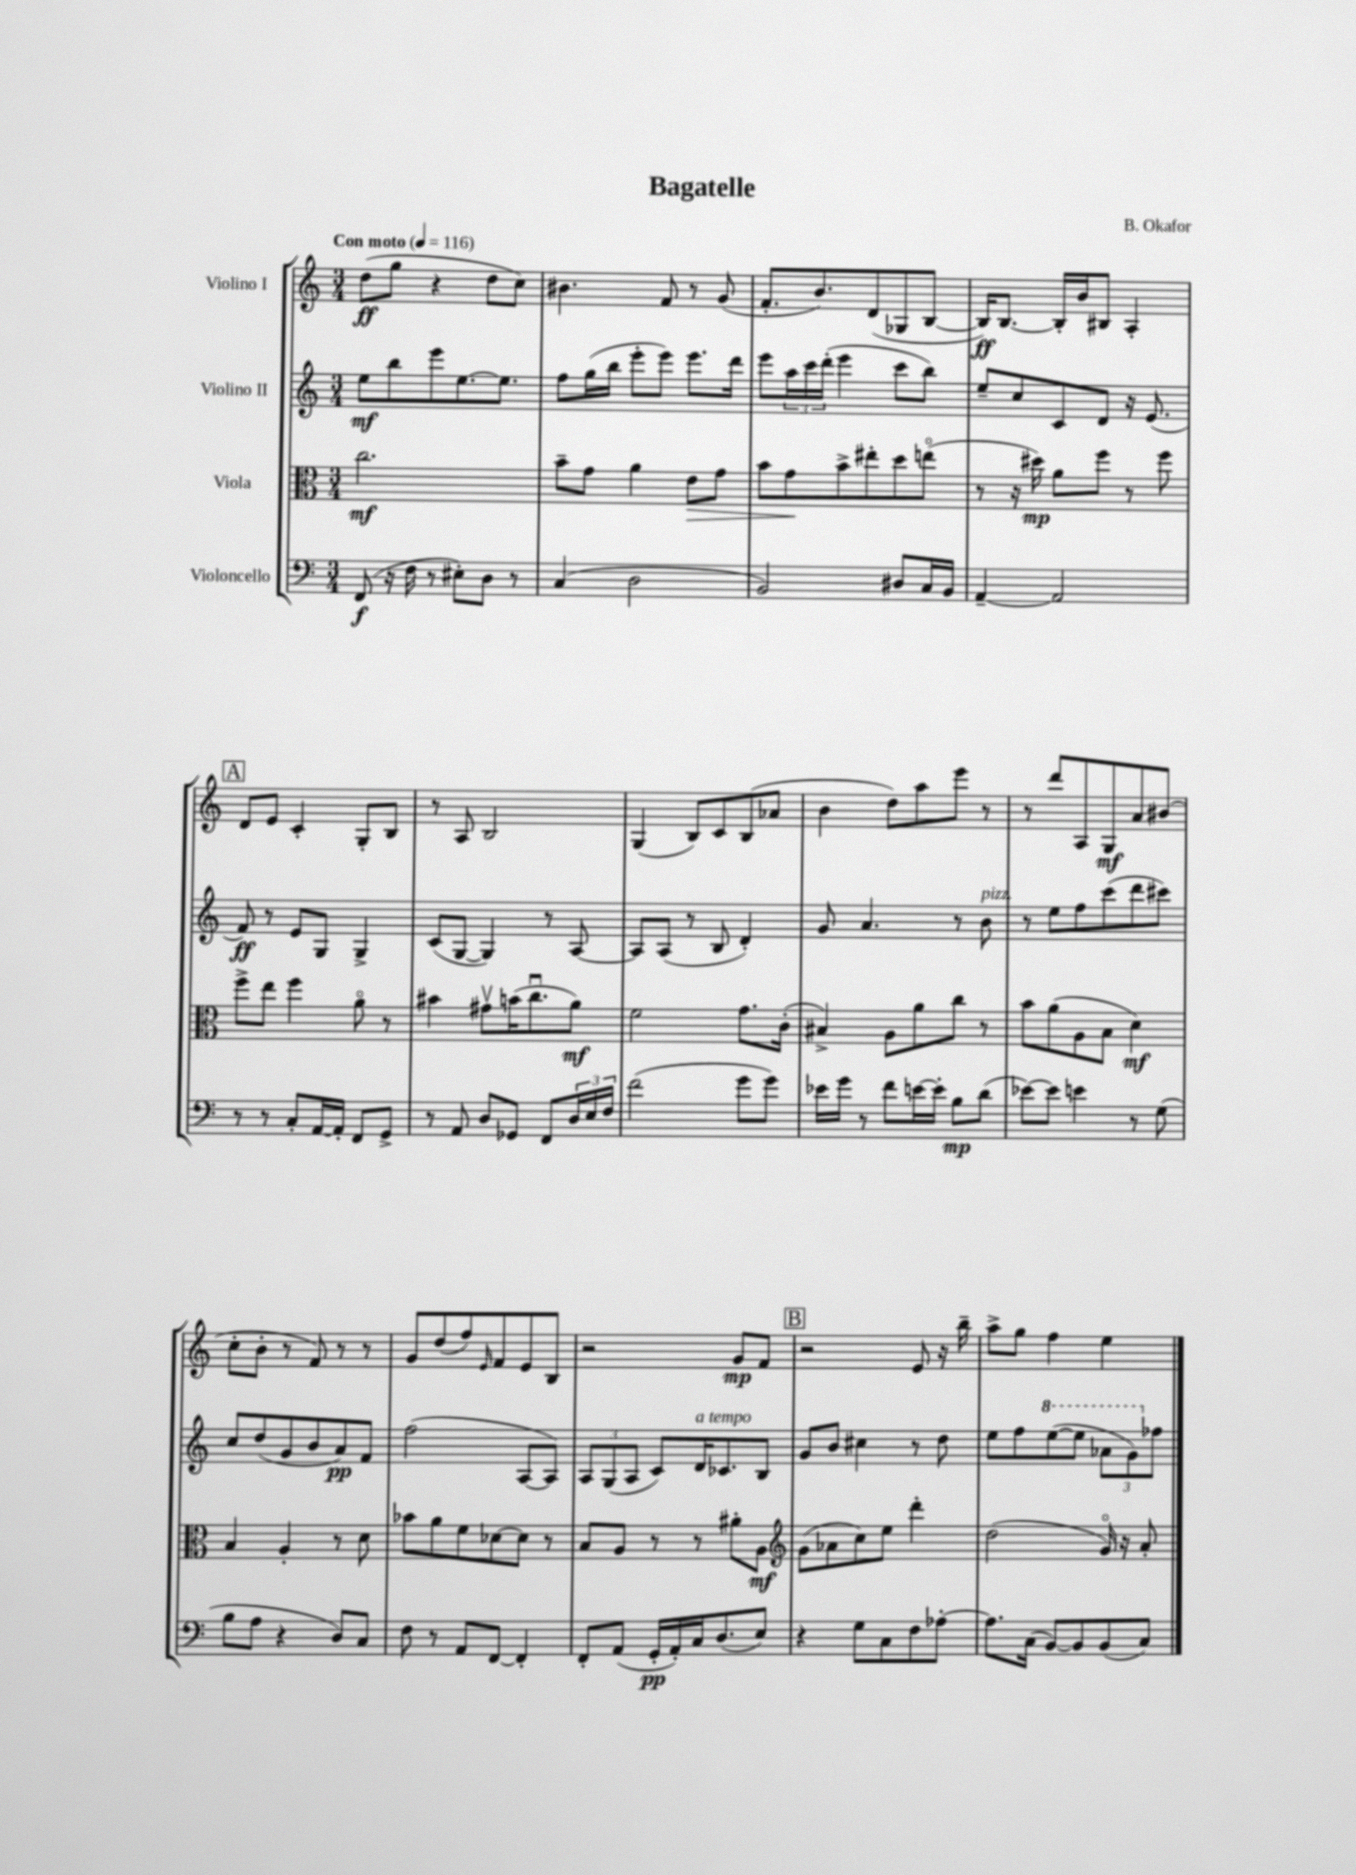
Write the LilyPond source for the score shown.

\header { title = "Bagatelle" composer = "B. Okafor" }
<<
\new StaffGroup <<
\new Staff = "s0" \with { instrumentName = "Violino I" } {
    \clef treble \key c \major \numericTimeSignature \time 3/4 \tempo "Con moto" 4 = 116
    d''8\ff( g''8 r4 d''8 c''8) |
    bis'4. f'8 r8 g'8( |
    f'8.-. b'8.) d'8( ges8 b8~ |
    b16\ff) b8.~ b16-. b'16 bis8 a4-. |
    \mark \markup { \box "A" } d'8 e'8 c'4-. g8-. b8 |
    r8 a8 b2 |
    g4( b8) c'8 b8( aes'8 |
    b'4 d''8) a''8 e'''8 r8 |
    r8 d'''8 a8 g8\mf a'8 bis'8( |
    c''8-. b'8-. r8 f'8) r8 r8 |
    g'8 d''8( f''8) \grace { e'16 } f'8 e'8 b8 |
    r2 g'8\mp f'8 |
    \mark \markup { \box "B" } r2 e'8 r16 b''16-- |
    a''8-> g''8 f''4 e''4 \bar "|." |
}
\new Staff = "s1" \with { instrumentName = "Violino II" } {
    \clef treble \key c \major \numericTimeSignature \time 3/4
    e''8\mf b''8 e'''8 e''8.~ e''8. |
    f''8 g''16( b''16 e'''8-. e'''8) e'''8. d'''16 |
    e'''8 \tuplet 3/2 { a''16 c'''16 d'''16-.( } e'''4 c'''8 b''8) |
    e''8-- c''8 c'8 d'8 r16 e'8.( |
    \mark \markup { \box "A" } f'8\ff) r8 e'8 g8 g4-> |
    c'8( g8~ g4) r8 a8~ |
    a8 a8( r8 b8 d'4-.) |
    g'8 a'4. r8 b'8^\markup { \italic "pizz." } |
    r8 e''8 f''8 c'''8( d'''8 cis'''8) |
    c''8 d''8( g'8 b'8 a'8\pp) f'8 |
    f''2( a8~ a8) |
    \tuplet 3/2 { a8 g8( a8 } c'8) d'16^\markup { \italic "a tempo" } ces'8. b8 |
    \mark \markup { \box "B" } g'8 b'8 cis''4 r8 d''8 |
    e''8 f''8 \ottava #1 e'''8~( e'''8 \tuplet 3/2 { aes''8 g''8) \ottava #0 fes''8 } \bar "|." |
}
\new Staff = "s2" \with { instrumentName = "Viola" } {
    \clef alto \key c \major \numericTimeSignature \time 3/4
    c''2.\mf |
    b'8-- g'8 a'4 e'8\> g'8 |
    b'8 g'8\! b'8-> eis''8-. d''8 e''8\flageolet( |
    r8 r16 dis''16\mp) a'8 f''8 r8 f''8 |
    \mark \markup { \box "A" } f''8-> e''8 f''4 a'8\flageolet r8 |
    bis'4 gis'8\upbow b'16( c''8.\downbow a'8\mf) |
    f'2 g'8. c'16-.( |
    bis4->) a8 a'8 c''8 r8 |
    b'8 a'8( a8 b8 d'4\mf) |
    b4 a4-. r8 d'8 |
    bes'8 a'8 f'8 des'8~ des'8 r8 |
    b8 a8 r8 r8 ais'8-. a8\mf |
    \mark \markup { \box "B" } \clef treble g'8( aes'8 c''8) e''8 d'''4-. |
    d''2( g'16\flageolet) r16 a'8-. \bar "|." |
}
\new Staff = "s3" \with { instrumentName = "Violoncello" } {
    \clef bass \key c \major \numericTimeSignature \time 3/4
    f,8\f( r16 f16 r8 eis8-.) d8 r8 |
    c4( d2 |
    b,2) dis8 c16 b,16 |
    a,4~-- a,2 |
    \mark \markup { \box "A" } r8 r8 c8-. a,16~ a,16-. f,8 g,8-> |
    r8 a,8 d8 ges,8 f,8 \tuplet 3/2 { d16 e16 f16 } |
    f'2( g'8 g'8) |
    ees'16 g'16 r8 f'8 e'16~ e'16-. b8\mp d'8( |
    ees'8~) ees'8 e'4 r8 g8( |
    b8 a8 r4 d8) c8 |
    f8 r8 a,8 f,8~ f,4-. |
    f,8-. a,8( g,16-.\pp a,16-.) c16 d8.( e8) |
    \mark \markup { \box "B" } r4 g8 c8 f8 aes8~-. |
    aes8. c16( b,8~) b,8 b,8( c8) \bar "|." |
}
>>
>>
\layout { \context { \Score \remove "Bar_number_engraver" } }
